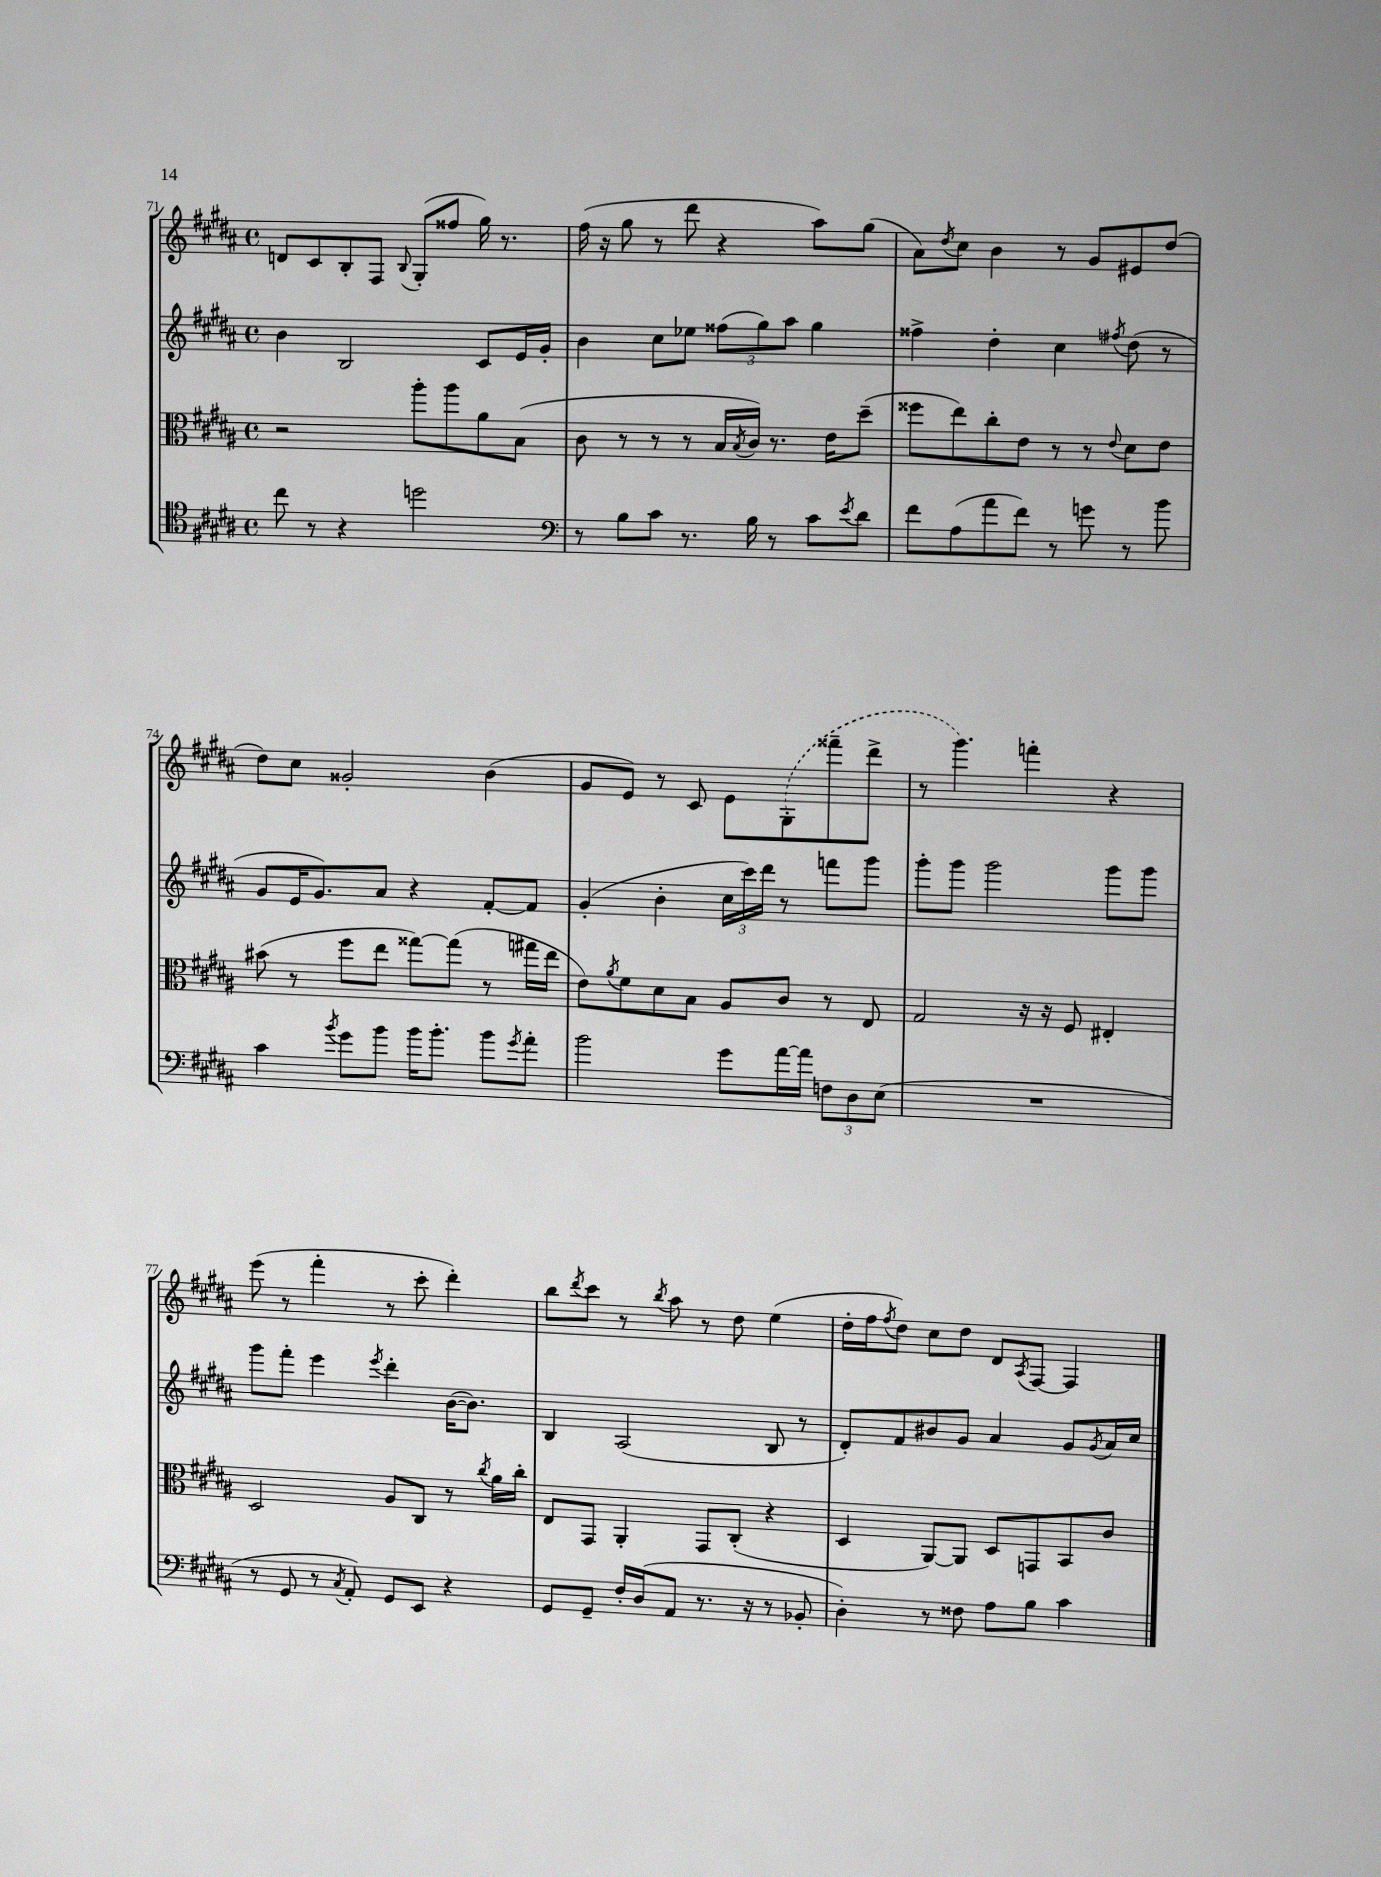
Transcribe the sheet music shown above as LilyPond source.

<<
\new StaffGroup <<
\new Staff = "s0" {
    \clef treble \key b \major \defaultTimeSignature \time 4/4
    d'8 cis'8 b8-. fis8 \appoggiatura { b8 } gis8-.( fisis''8 gis''16) r8. |
    fis''16( r16 gis''8 r8 dis'''8 r4 ais''8) gis''8( |
    ais'8) \acciaccatura { dis''8 } cis''8 b'4 r8 gis'8 eis'8 dis''8( |
    dis''8) cis''8 gisis'2-. b'4( |
    gis'8 e'8) r8 cis'8 e'8 \once \slurDashed gis8-.( fisis'''8-- dis'''8-> |
    r8 gis'''4.) f'''4-. r4 |
    e'''8( r8 fis'''4-. r8 cis'''8-. dis'''4-.) |
    b''8 \acciaccatura { dis'''8 } cis'''8 r8 \acciaccatura { b''8 } ais''8 r8 dis''8 e''4( |
    dis''16-. fis''16 \acciaccatura { fis''8 } dis''8) cis''8 dis''8 dis'8 \acciaccatura { ais8 } fis8~ fis4 \bar "|." |
}
\new Staff = "s1" {
    \clef treble \key b \major \defaultTimeSignature \time 4/4
    b'4 b2 cis'8 e'16 gis'16-. |
    b'4 cis''8 ees''8 \tuplet 3/2 { fisis''8( gis''8) ais''8 } gis''4 |
    fisis''4-> dis''4-. cis''4 \acciaccatura { fis''8 } dis''8( r8 |
    gis'8 e'16 gis'8.) ais'8 r4 fis'8~-. fis'8 |
    gis'4-.( b'4-. \tuplet 3/2 { cis''16 cis'''16) dis'''16 } r8 f'''8 gis'''8 |
    gis'''8-. gis'''8 gis'''2 gis'''8 gis'''8 |
    gis'''8 fis'''8-. e'''4 \acciaccatura { e'''8 } dis'''4-. b'16~( b'8.) |
    b4 ais2( b8 r8 |
    dis'8-.) fis'8 bis'8 gis'8 ais'4 gis'8 \acciaccatura { gis'8 } ais'16 cis''16 \bar "|." |
}
\new Staff = "s2" {
    \clef alto \key b \major \defaultTimeSignature \time 4/4
    r2 ais''8-. ais''8 ais'8 b8( |
    cis'8 r8 r8 r8 b16 \acciaccatura { b8 } cis'16) r8. e'16 dis''8--( |
    fisis''8 e''8) cis''8-. e'8 r8 r8 \appoggiatura { e'8 } dis'8 e'8 |
    bis'8( r8 fis''8 e''8 gisis''8~) gisis''8( r8 gis''16 e''16 |
    e'8) \acciaccatura { ais'8 } fis'8 dis'8 b8 ais8 cis'8 r8 e8 |
    gis2 r16 r16 fis8 eis4-. |
    dis2 ais8 cis8 r8 \acciaccatura { cis''8 } ais'16 cis''16-. |
    e8 gis,8 ais,4-. gis,8 cis8-.( r4 |
    dis4 ais,8~) ais,8 dis8 g,8 b,8 cis'8 \bar "|." |
}
\new Staff = "s3" {
    \clef tenor \key b \major \defaultTimeSignature \time 4/4
    cis''8 r8 r4 d''2 |
    \clef bass r8 b8 cis'8 r8. b16 r8 cis'8 \acciaccatura { e'8 } dis'8 |
    fis'8 ais8( ais'8 fis'8) r8 g'8 r8 b'8 |
    cis'4 \acciaccatura { b'8 } gis'8 b'8 b'16 b'8.-. b'8 \acciaccatura { gis'8 } ais'8-. |
    b'2 gis'8 ais'16~ ais'16 \tuplet 3/2 { f8 dis8 e8( } |
    R1 |
    r8 gis,8 r8 \acciaccatura { cis8 } ais,8-.) gis,8 e,8 r4 |
    gis,8 gis,8-- fis16-. dis16( ais,8 r8. r16 r8 bes,8-. |
    dis4-.) r8 fisis8 ais8 b8 cis'4 \bar "|." |
}
>>
>>
\layout { \context { \Score currentBarNumber = #71 } }
